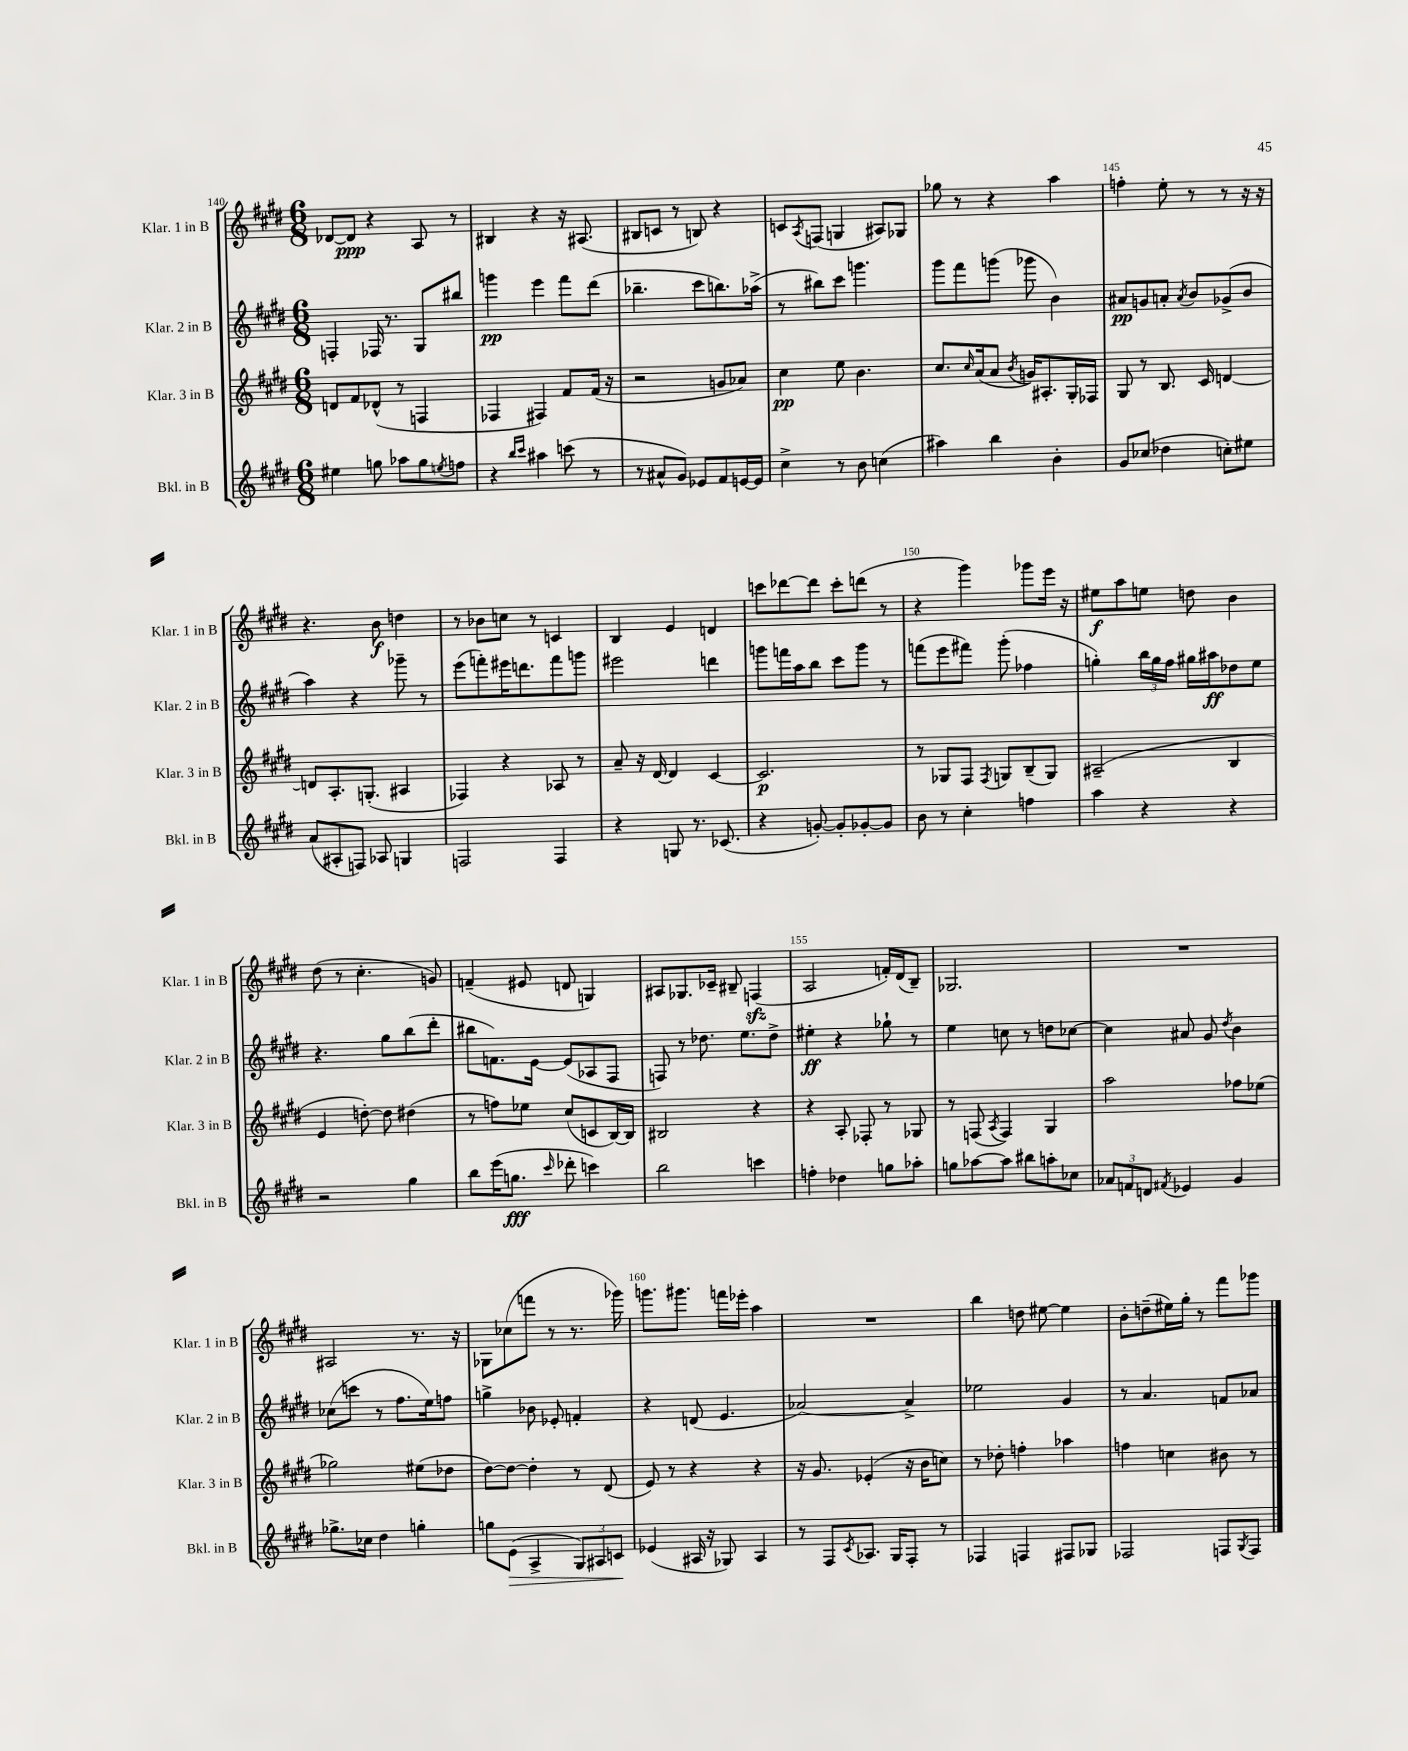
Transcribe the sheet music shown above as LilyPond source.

<<
\new StaffGroup <<
\new Staff = "s0" \with { instrumentName = "Klar. 1 in B" shortInstrumentName = "Klar. 1 in B" } {
    \clef treble \key e \major \numericTimeSignature \time 6/8
    des'8~ des'8\ppp r4 a8 r8 |
    bis4 r4 r16 ais8.( |
    bis8 c'8 r8 b8) r4 |
    c'8 \acciaccatura { a8 } f8( g4 ais8) ges8 |
    ges''8 r8 r4 a''4 |
    f''4-. e''8-. r8 r8 r16 r16 |
    r4. b'8\f d''4 |
    r8 bes'8 c''8 r8 c'4 |
    b4 e'4 d'4 |
    c'''8 des'''8~ des'''8 c'''8-. d'''8( r8 |
    r4 gis'''4) ges'''8 e'''16 r16 |
    eis''8\f a''8 e''8 d''8 b'4 |
    dis''8( r8 cis''4.-. g'8) |
    f'4--( eis'8 d'8 g4) |
    ais8 ges8. ces'16-- bis8-- f4\sfz( |
    a2 f'16-.) dis'16( b8--) |
    ges2. |
    R2. |
    ais2 r8. r16 |
    ges8 ces''8( f'''8 r8 r8. ges'''16) |
    g'''8. gis'''8. f'''16 ees'''16-. a''4 |
    R2. |
    b''4 d''8 eis''8~ eis''4 |
    b'8-. d''8--( eis''16) gis''16-. r8 fis'''8 ges'''8 \bar "|." |
}
\new Staff = "s1" \with { instrumentName = "Klar. 2 in B" shortInstrumentName = "Klar. 2 in B" } {
    \clef treble \key e \major \numericTimeSignature \time 6/8
    f4-. fes16 r8. gis8 bis''8 |
    g'''4\pp e'''4 fis'''8 dis'''8( |
    bes''4.-- cis'''8 b''8.) aes''16->( |
    r8 bis''8) cis'''8 g'''4. |
    gis'''8 fis'''8 g'''8( ges'''8 b'4) |
    ais'8\pp g'8 a'8-. \acciaccatura { a'8 } b'8 ges'8->( b'8 |
    a''4) r4 ges'''8-- r8 |
    e'''8( f'''8-.) eis'''16 d'''8. f'''8 g'''8 |
    eis'''2 d'''4 |
    g'''8 f'''16 a''16 b''8 cis'''8 g'''8 r8 |
    f'''8( e'''8 fis'''8) gis'''8-.( fes''4 |
    g''4-.) \tuplet 3/2 { b''16 g''16 fis''16 } gis''16 ais''16\ff des''8 e''8 |
    r4. gis''8 b''8( dis'''8-. |
    bis''8 f'8.) e'16~ e'8( aes8 fis8 |
    f8) r8 des''8. e''8. des''8-> |
    eis''4-.\ff r4 ges''8-! r8 |
    e''4 c''8 r8 d''8 ces''8~ |
    ces''4 ais'8 gis'8 \acciaccatura { dis''8 } b'4 |
    ces''8( c'''8 r8 fis''8. e''16) f''8 |
    g''4-> bes'8 ees'8-. f'4-. |
    r4 d'8( e'4. |
    aes'2~) aes'4-> |
    ees''2 gis'4 |
    r8 a'4. f'8 aes'8 \bar "|." |
}
\new Staff = "s2" \with { instrumentName = "Klar. 3 in B" shortInstrumentName = "Klar. 3 in B" } {
    \clef treble \key e \major \numericTimeSignature \time 6/8
    d'8 fis'8 des'8-^( r8 f4 |
    fes4 fis4) fis'8 fis'16( r16 |
    r2 g'8 aes'8) |
    cis''4\pp e''8 b'4. |
    cis''8. \grace { cis''16 } a'16( a'8 \acciaccatura { b'8 } g'16) ais8.-. gis16-. fes16 |
    gis8 r8 b8. cis'16 d'4~ |
    d'8 a8.-. g8.-.( ais4 |
    fes4) r4 aes8 r8 |
    a'8-- r16 dis'16~ dis'4 cis'4~ |
    cis'2.\p |
    r8 ges8 fis8 \acciaccatura { fis8 } g8 b8--( g8) |
    ais2--( b4 |
    e'4 d''8~-.) d''8 dis''4( |
    r8 f''8) ees''8 cis''8( c'8 b16~) b16 |
    bis2 r4 |
    r4 a8-. fes8-. r8 ges8 |
    r8 f8( \acciaccatura { a8 } f4) gis4 |
    a''2 fes''8 ees''8( |
    ges''2) eis''8( des''8 |
    dis''8~) dis''8~ dis''4-. r8 dis'8( |
    e'8) r8 r4 r4 |
    r16 gis'8. ees'4-.( r16 b'16 c''8) |
    r8 des''8-. f''4-. aes''4 |
    f''4 c''4 bis'8 r8 \bar "|." |
}
\new Staff = "s3" \with { instrumentName = "Bkl. in B" shortInstrumentName = "Bkl. in B" } {
    \clef treble \key e \major \numericTimeSignature \time 6/8
    eis''4 g''8 aes''8 g''8 \acciaccatura { e''8 } f''8 |
    r4 \grace { b''16 cis'''16 } ais''4 c'''8( r8 |
    r8 ais'8-^ gis'8) ees'8 fis'8 e'16~ e'16 |
    cis''4-> r8 b'8 c''4( |
    ais''4) b''4 b'4-. |
    gis'8 ces''8( des''4 c''8-.) eis''8 |
    a'8( ais8-. f8) aes8 g4 |
    f2 f4 |
    r4 g8 r8. ces'8.( |
    r4 g'8~-.) g'8-. ges'8~-. ges'8 |
    b'8 r8 cis''4-. f''4 |
    a''4 r4 r4 |
    r2 gis''4 |
    b''8 e'''16( g''8.\fff \grace { cis'''16 } des'''8-. c'''4) |
    b''2 c'''4 |
    f''4-. des''4 g''8 aes''8-. |
    g''8 aes''8~ aes''8 bis''8 a''8-. ces''8 |
    \tuplet 3/2 { aes'8 f'8 d'8 } \acciaccatura { fis'8 } ees'4 gis'4 |
    ges''8.-> ces''16 dis''4 g''4-. |
    g''8 e'8\>( a4-> \tuplet 3/2 { gis8) ais8 c'8\! } |
    ees'4( ais16 r16 ges8) ais4 |
    r8 fis8 \acciaccatura { cis'8 } aes8. gis16 fis8-. r8 |
    fes4 f4 fis8 ges8 |
    fes2 f8 \acciaccatura { gis8 } f8 \bar "|." |
}
>>
>>
\layout { \context { \Score currentBarNumber = #140 \override BarNumber.break-visibility = ##(#f #t #t) barNumberVisibility = #(every-nth-bar-number-visible 5) } }
